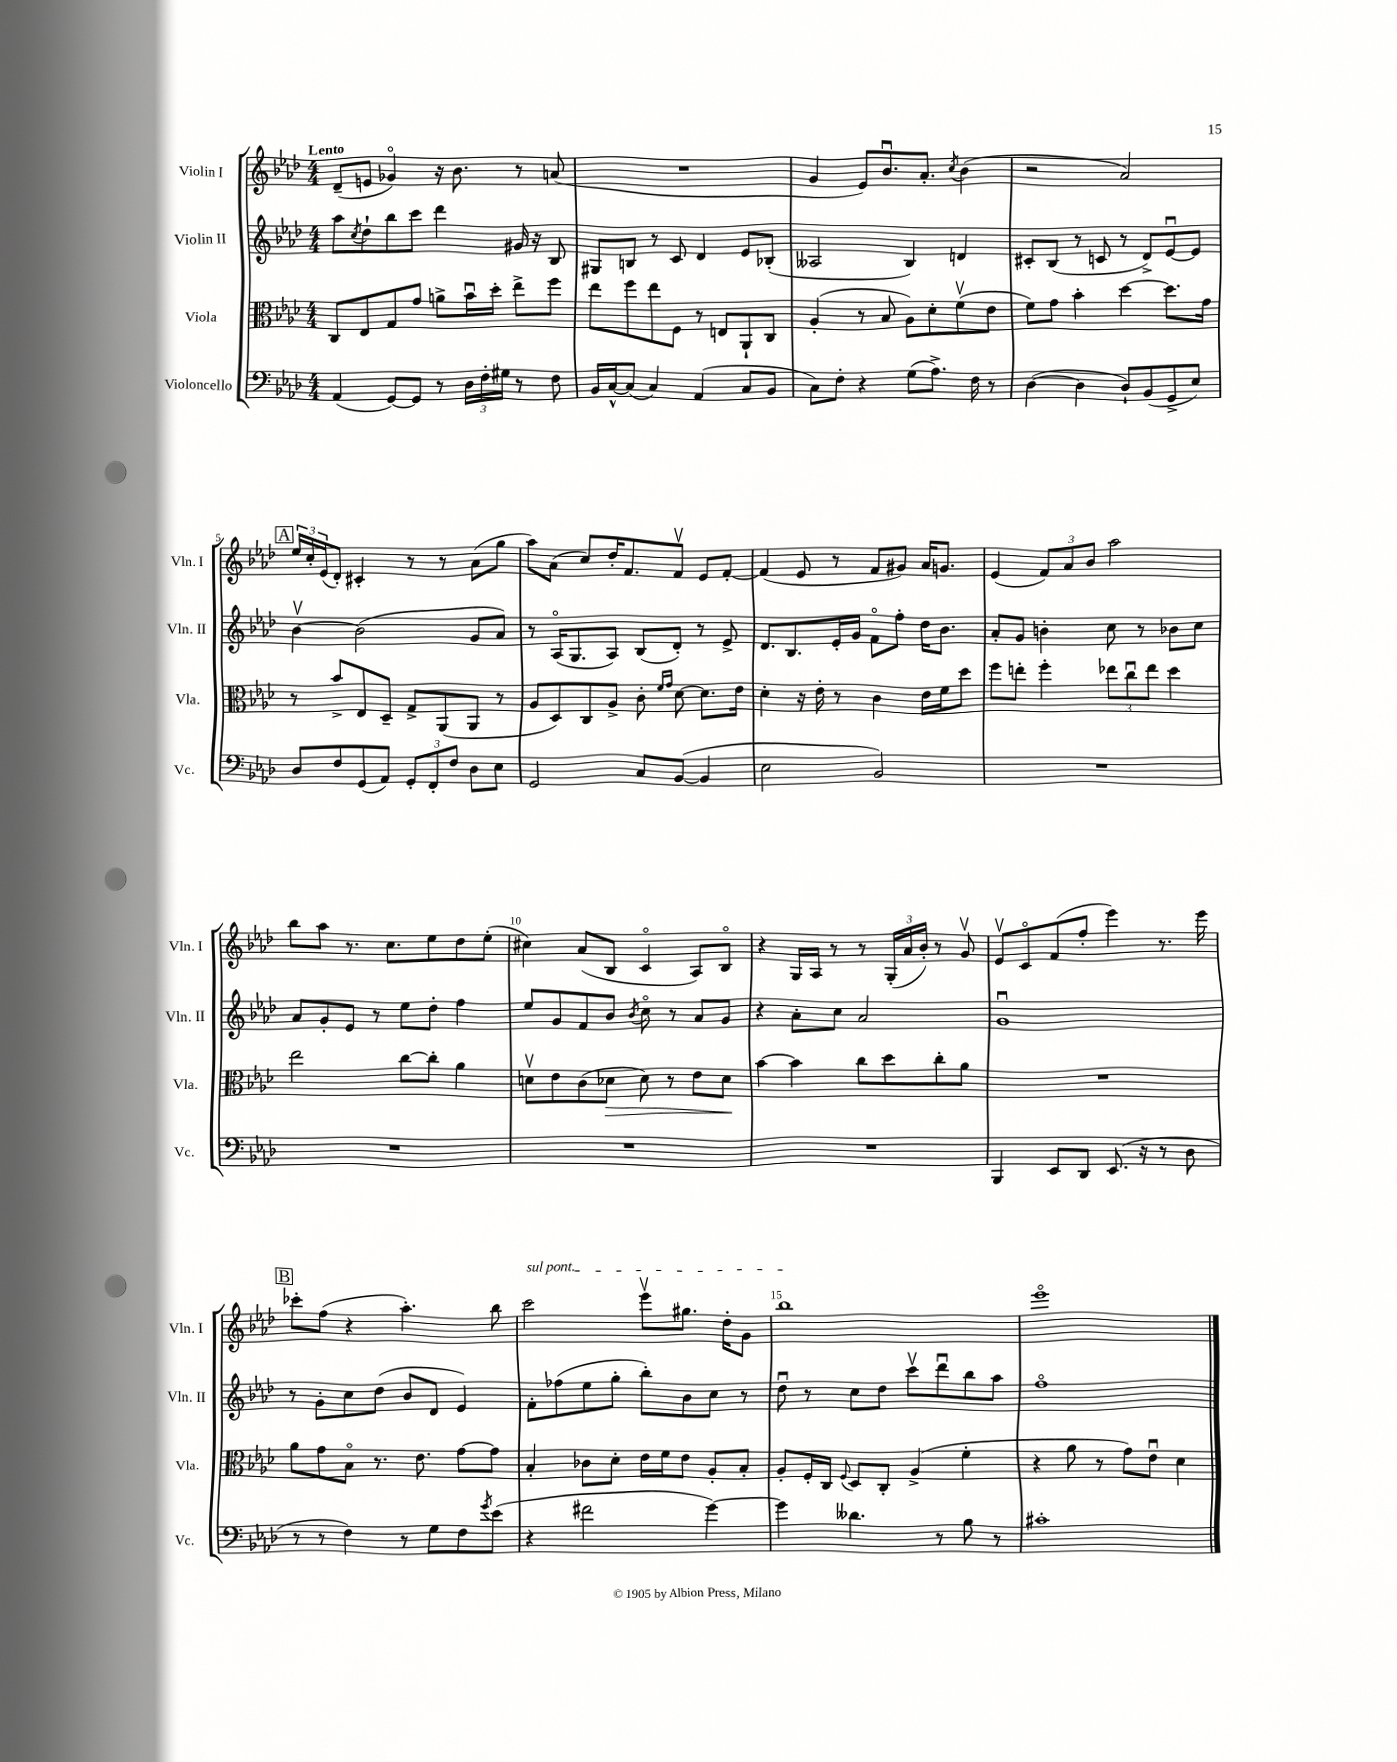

**kern	**kern	**dynam	**kern	**kern
*part4	*part3	*part3	*part2	*part1
*staff4	*staff3	*staff3	*staff2	*staff1
*I"Violoncello	*I"Viola	*	*I"Violin II	*I"Violin I
*I'Vc.	*I'Vla.	*	*I'Vln. II	*I'Vln. I
*clefF4	*clefC3	*	*clefG2	*clefG2
*k[b-e-a-d-]	*k[b-e-a-d-]	*	*k[b-e-a-d-]	*k[b-e-a-d-]
*M4/4	*M4/4	*	*M4/4	*M4/4
=1	=1	=1	=1	=1
!	!	!	!	!LO:TX:a:B:t=Lento
(4AA-/	8C/L	.	8aa-\L	(8d-~/L
.	.	.	8qcc/	.
.	8E-/	.	8dd-`\	8en/J
[8GG/L)	8G/	.	8bb-\	4g-X/)
8GG/J]	8g/J	.	8ccc\J	.
8r	8an^\L	.	4ddd-\	16r
.	.	.	.	8.b-\
24D-\LL	16b-u\L	.	.	.
24F'\	.	.	.	.
.	16dd-'\JJ	.	.	.
24G#X\JJ	.	.	.	.
8r	8ee-^\L	.	16g#X/	8r
.	.	.	16r	.
8F\	8ff\J	.	8B-/	(8an/
=2	=2	=2	=2	=2
16BB-/LL	8ee-\L	.	8G#X/L	1r
[16C^^/J	.	.	.	.
(8C/J]	8ff\	.	8Bn/J	.
4C/)	8ee-\	.	8r	.
.	8F\J	.	8c/	.
(4AA-/	8r	.	4d-/	.
.	8En/L	.	.	.
8C/L	8AA-`/	.	8e-/L	.
8BB-/J	8C/J	.	(8B-X'/J	.
=3	=3	=3	=3	=3
8C\L)	(4A-'/	.	2A--X/	4g/
8F'\J	.	.	.	.
4r	8r	.	.	8e-/L)
.	8B-/	.	.	8.b-u/
(8G\L	8A-\L)	.	4B-/)	.
.	.	.	.	8.a-'/J
8.A-^\J)	8d-'\	.	.	.
.	.	.	.	8qcc/
.	(8fv\	.	4dn/	(4b-\
16F\	.	.	.	.
8r	8e-\J	.	.	.
=4	=4	=4	=4	=4
([4D-\	8f\L)	.	8c#X'/L	2r
.	8g\J	.	(8B-/J	.
4D-\]	4b-'\	.	8r	.
.	.	.	8cn/	.
8D-`/L)	[4dd-\	.	8r	2a-/)
(8BB-/	.	.	8d-^/L)	.
8GG^/	8.dd-\L]	.	[8e-u/	.
8E-/J)	.	.	8e-/J]	.
.	16g\Jk	.	.	.
!!LO:LB:g=z
!!LO:REH:place=s1:t=A
=5	=5	=5	=5	=5
8D-/L	8r	.	[4b-v\	24ee-/LL
.	.	.	.	24cc'/
.	.	.	.	(24e-/J
8F/	8b-^/L	.	.	8d-'/J)
(8GG/	8E-/	.	(2b-\]	4c#X'/
8AA-/J)	8D-~/J	.	.	.
12GG'/L	8G^/L	.	.	8r
12FF'/	.	.	.	.
.	(8AA-/	.	.	8r
12F/J	.	.	.	.
8D-\L	8AA-/J	.	8g/L	(8a-\L
8E-\J	8r	.	8a-/J)	8gg\J
=6	=6	=6	=6	=6
2GG/	8A-/L	.	8r	8aa-\L)
.	8D-/)	.	(16A-/KL	(8a-\J
.	.	.	8.G/	.
.	8C/	.	.	8cc/L)
.	8A-^/J	.	8A-/J)	16dd-'/K
.	.	.	.	8.f/
8C/L	8c'\	.	(8B-/L	.
.	16qqf/LL	.	.	.
.	16qqg/JJ	.	.	.
([8BB-/J	[8d-\	.	8d-'/J)	8fv/J
4BB-/]	8.d-\L]	.	8r	8e-/L
.	.	.	8e-^/	[8f'/J
.	16e-\Jk	.	.	.
=7	=7	=7	=7	=7
2E-\	4d-'\	.	8.d-/L	(4f/]
.	.	.	8.B-/	.
.	16r	.	.	8e-/
.	16e-'\	.	.	.
.	8r	.	16e-'/L	8r
.	.	.	16g/JJ	.
2BB-/)	4c\	.	8f\L	8f/L
.	.	.	8ff'\J	8g#X/J)
.	16e-\LL	.	16dd-\KL	16a-/KL
.	16f\J	.	8.b-\J	8.gn/J
.	8dd-\J	.	.	.
=8	=8	=8	=8	=8
1r	8ff\L	.	8a-'/L	(4e-/
.	8een'\J	.	8g/J	.
.	4ff'\	.	4bn'\	12f/L)
.	.	.	.	12a-/
.	.	.	.	12b-/J
.	12ee-X\L	.	8cc\	2aa-\
.	12ccu\	.	.	.
.	.	.	8r	.
.	12ee-\J	.	.	.
.	4dd-\	.	8b-X\L	.
.	.	.	8cc\J	.
!!LO:LB:g=z
=9	=9	=9	=9	=9
1r	2ee-\	.	8a-/L	8bb-\L
.	.	.	8g'/	8aa-\J
.	.	.	8e-/J	8.r
.	.	.	8r	.
.	.	.	.	8.cc\L
.	[8cc\L	.	8ee-\L	.
.	8cc'\J]	.	8dd-'\J	8ee-\
.	4a-\	.	4ff\	8dd-\
.	.	.	.	(8ee-'\J
=10	=10	=10	=10	=10
1r	8dnv\L	.	8ee-/L	4cc#X\)
.	8e-\	.	8g/	.
.	(8c\	.	8f/	(8a-/L
!	!	!LO:HP:b	!	!
.	8d-X\J	>	8b-/J	8B-/J
.	.	.	8qb-/	.
.	8d-\)	.	8cc\	4c/
.	8r	.	8r	.
.	8e-\L	.	8a-/L	8A-/L)
.	8d-\J	.	8g/J	8B-/J
.	.	]	.	.
=11	=11	=11	=11	=11
1r	[4b-\	.	4r	4r
.	4b-\]	.	8a-'\L	16G/LL
.	.	.	.	16A-/JJ
.	.	.	8cc\J	8r
.	8cc\L	.	2a-/	8r
.	8dd-\	.	.	(24G'/LL
.	.	.	.	24a-/
.	.	.	.	24b-'/JJ)
.	8cc'\	.	.	8r
.	8a-\J	.	.	8gv/
=12	=12	=12	=12	=12
4BBB-/	1r	.	1gu	8e-v/L
.	.	.	.	8c/
8EE-/L	.	.	.	(8f/
8DD-/J	.	.	.	8ff'/J
(8.EE-/	.	.	.	4eee-\)
16r	.	.	.	.
8r	.	.	.	8.r
8D-\	.	.	.	.
.	.	.	.	16eee-\
!!LO:LB:g=z
!!LO:REH:place=s1:t=B
=13	=13	=13	=13	=13
8r	8a-\L	.	8r	8ccc-X'\L
8r	8g\	.	8g'\L	(8ff\J
4F\)	8B-\J	.	8cc\	4r
.	8.r	.	(8dd-\J	.
8r	.	.	8b-/L	4.aa-'\)
.	8.e-\	.	.	.
8G\L	.	.	8d-/J	.
8F\	[8g\L	.	4e-/)	.
8qg/	.	.	.	.
(8e-\J	8g\J]	.	.	8bb-\
=14	=14	=14	=14	=14
!	!	!	!	!LO:TX:a:i:t=sul pont.
4r	4B-'/	.	8f'\L	2ccc\
.	.	.	(8ff-X\	.
2f#X\	8c-X\L	.	8ee-\	.
.	8d-'\J	.	8gg'\J	.
.	16e-\LL	.	8bb-'\L)	8eee-v\L
.	16f\J	.	.	.
.	8e-\J	.	8b-\	8.gg#X\J
[4g\)	8A-'/L	.	8cc\J	.
.	.	.	.	16dd-'\KL
.	8B-'/J	.	8r	8g\J
=15	=15	=15	=15	=15
4g\]	8A-'/L	.	8dd-u\	1bb-
.	16F'/L	.	8r	.
.	16C/JJ	.	.	.
.	8qqF/	.	.	.
4.d--X\	8D-/L	.	8cc\L	.
.	8C'/J	.	8dd-\J	.
.	(4A-^/	.	8cccv\L	.
8r	.	.	8ddd-u\	.
8B-\	4f'\	.	8bb-\	.
8r	.	.	8aa-\J	.
=16	=16	=16	=16	=16
1c#X'	4r	.	1ff	1eee-
.	8a-\	.	.	.
.	8r	.	.	.
.	8g\L)	.	.	.
.	8e-u\J	.	.	.
.	4d-\	.	.	.
==	==	==	==	==
*-	*-	*-	*-	*-
